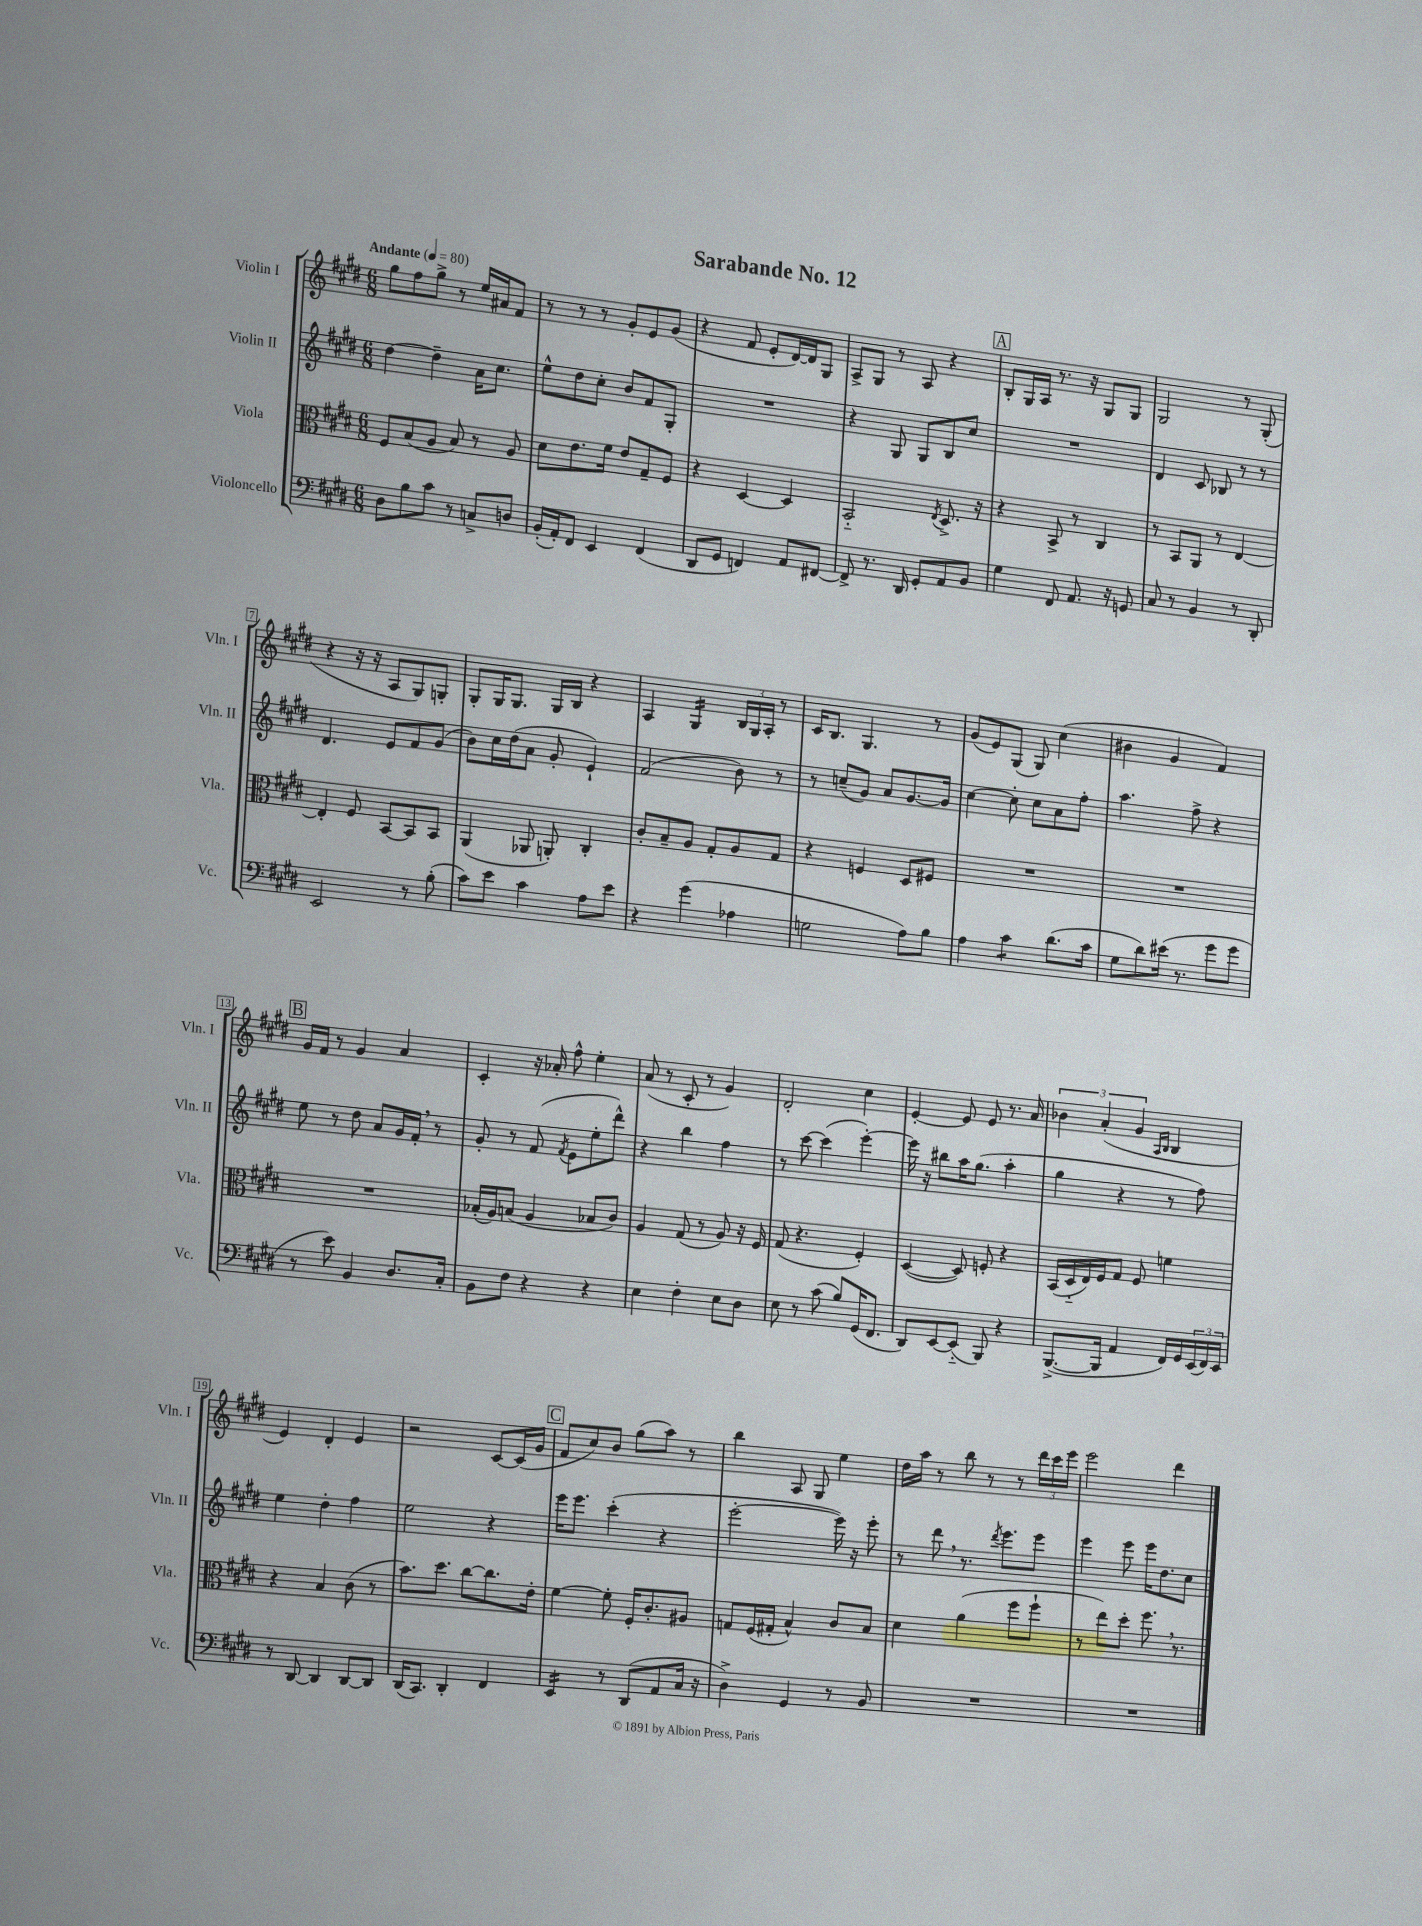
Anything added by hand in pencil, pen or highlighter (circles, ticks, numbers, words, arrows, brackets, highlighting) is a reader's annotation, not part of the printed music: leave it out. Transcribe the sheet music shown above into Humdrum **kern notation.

**kern	**kern	**kern	**kern
*staff4	*staff3	*staff2	*staff1
*clefF4	*clefC3	*clefG2	*clefG2
*k[f#c#g#d#]	*k[f#c#g#d#]	*k[f#c#g#d#]	*k[f#c#g#d#]
*M6/8	*M6/8	*M6/8	*M6/8
*MM80	*MM80	*MM80	*MM80
8D#\L	8F#/L	[4dd#\	8gg#\L
8B\	(8B/	.	8ff#\
8c#\J	8A/J	4dd#~\]	8gg#^\J
8r	8B/)	.	8r
8C^/L	8r	16a\LK	16ee/LL
.	.	8.cc#\J	16a#/J
8D/J	8A/	.	8f#/J
=	=	=	=
(16BB'/LL	8d#\L	8ee^^\L	8r
16AA'/J)	.	.	.
8FF#/J	8.e\	8dd#\	8r
4EE/	.	8cc#'\J	8r
.	16f#\Jk	.	.
.	8e/L	8b/L	8g#'/L
(4FF#/	8G#~/	8f#/	8e/
.	8F#/J	8G#'/J	(8g#/J
=	=	=	=
8DD#/L	4r	2.r	4r
8GG#/J	.	.	.
4FF/)	[4D#/	.	8f#/
.	.	.	8e'/L
8AA/L	4D#/]	.	[16d#/L)
.	.	.	16d#/]J
[8FF#/J	.	.	8G#/J
=	=	=	=
8FF#^/]	2BB'~/	4r	8A^/L
8.r	.	.	8G#/J
.	.	8G#/	8r
16DD#/	.	.	.
8GG#'/L	.	8G#/L	8A/
.	8qE/	.	.
8AA/	8.D#^/	8B/	4r
8BB/J	.	8cc#/J	.
.	16r	.	.
=	=	=	=
4G#\	4r	2.r	8B'/L
.	.	.	16G#/L
.	.	.	16A/JJ
8FF#/	8BB^/	.	8.r
8.AA/	8r	.	.
.	.	.	16r
.	4C#/	.	8G#/L
16r	.	.	.
8GG/	.	.	8G#/J
=	=	=	=
8C#/	8r	4d#/	2G#/
8r	8BB/L	.	.
4BB/	8AA/J	8c#/	.
.	8r	8B-/	.
8r	[4E/	8r	8r
8DD#'/	.	8r	(8G#'/
=	=	=	=
2EE/	4E'/]	4.d#/	4r
.	8F#/	.	16r
.	.	.	16r
.	[8BB/L	8e/L	8A/L
8r	8BB/]	8f#/	8G#/)
(8B'\	8BB/J	(8g#/J	8G'/J
=	=	=	=
8c#\L)	(4AA/	8b\L)	8G#'/L
8e\J	.	16cc#\L	16G#/K
.	.	(16dd#\J	8.G#/J
4c#\	8AA-/	8a\J	.
.	8AA'/)	8g#'/	16G#/LL
.	.	.	16B/JJ
8A\L	4C#'/	4e`/)	4r
8e\J	.	.	.
=	=	=	=
4r	8c#'/L	(2f#/	4A/
.	8B~/	.	.
(4g#\	8A/J	.	4G#/
.	8G#'/L	.	.
4A-\	8A/	8b\)	24B/LL
.	.	.	24G#/
.	.	.	24A'/JJ
.	8G#/J	8r	8r
=	=	=	=
2G\	4r	8r	16c#/LK
.	.	.	8.B/J
.	.	(8cc~/L	.
.	4F/	8g#/J)	4.G#/
.	.	8a/L	.
8A\L)	8D#/L	[8.g#/	.
8B\J	8F#/J	.	8r
.	.	16g#/]Jk	.
=	=	=	=
4A\	2.r	[4cc#\	(8g#/L
.	.	.	8e/)
4c#\	.	8cc#'\]	(8G#/J
.	.	8cc#\L	8G#/)
(8.d#\L	.	8a\	(4cc#\
.	.	8ff#'\J	.
16c#\Jk	.	.	.
=	=	=	=
8G#\L	2.r	4.aa\	4b#\
8d#\)	.	.	.
(16e#\Jk	.	.	4g#/
8.r	.	.	.
.	.	8ff#^\	.
8g#\L	.	4r	4f#/)
8g#\J	.	.	.
=	=	=	=
8r	2.r	8ee\	16g#/LL
.	.	.	16f#/JJ
8e\)	.	8r	8r
4BB/	.	8dd#\	4g#/
.	.	8a/L	.
8.D#/L	.	16g#/L	4a/
.	.	16f#'/JJ	.
.	.	8r	.
16C#'/Jk	.	.	.
=	=	=	=
8BB\L	(16B-'/LL	8g#'/	4c#'/
.	16A/J)	.	.
8F#\J	(8B/J	8r	.
4r	4A/	(8f#/	16r
.	.	.	16a-'/
.	.	8qf#/	.
.	.	8e\L	8ff#^^\
4r	8B-/L	8ee'\	4ee'\
.	8c#/J)	8ddd#^^\J)	.
=	=	=	=
4E\	4A/	4r	(8a/
.	.	.	8r
4F#'\	(8G#/	4bb\	8c#'/
.	8r	.	8r
8E\L	8A/)	4ff#\	4g#/)
8D#\J	16r	.	.
.	16F#/	.	.
=	=	=	=
8E\	(8G#/	8r	2d#'/
8r	4.r	[8ccc#\	.
(8c#\	.	(4ccc#\]	.
8B/L)	.	.	.
(16GG#/K	4F#'/)	[4eee'\)	4cc#\
8.FF#/J	.	.	.
=	=	=	=
8DD#/L)	([4D#/	16eee\]	[4e'/
.	.	16r	.
[8EE/	.	8bb#\L	.
(8EE'~/]J	8D#/])	16aa\K	8e/]
.	.	(8.gg#\J	.
8BBB/)	8F'/	.	8e/
4r	4r	4aa'\	8.r
.	.	.	16a/
=	=	=	=
([8.BBB^/L	(16BB/LL	4gg#\	6b-\
.	16D#'~/	.	.
.	16E/)	.	.
.	.	.	(6a'/
16BBB/]Jk	16F#/J	.	.
4AA/	8G#/J	4r	.
.	.	.	6g#/
.	8F#/	.	.
.	.	.	16qqA/LL
.	.	.	16qqB/JJ
16FF#/LL)	4f\	8r	4B/
16GG#/	.	.	.
(24EE/	.	8ff#\)	.
24FF#/)	.	.	.
24EE/JJ	.	.	.
=	=	=	=
8r	4r	4ee\	4e/)
[8DD#/	.	.	.
4DD#/]	4B/	4dd#'\	4d#'/
[8DD#/L	(8c#\	4ff#\	4e/
8DD#/]J	8r	.	.
=	=	=	=
(16DD#/LK	8.b\L)	2ee\	2r
8.CC#/J)	.	.	.
.	8.dd#\J	.	.
4DD#'/	.	.	.
.	[8cc#\L	.	.
4FF#/	8.cc#\]	4r	[8c#/L
.	.	.	(16c#/]L
.	16e'\Jk	.	16g#/JJ
=	=	=	=
4EE/	[4f#\	16eee\LK	8f#/L
.	.	8.eee\J	.
.	.	.	8cc#/)
8r	8f#'\]	(4ccc#'\	8b/J
(8DD#/L	16F#'/LK	.	(8gg#\L
.	8.c#'/	.	.
8AA/	.	4r	8aa\J)
16C#/Jk	8A#/J	.	8r
16r	.	.	.
=	=	=	=
4D#^\)	8G/L	[2eee'\	4bb\
.	(16F#/L	.	.
.	16G#'/JJ	.	.
4GG#/	4B^^/)	.	8A/
.	.	.	8G#/
8r	8c#/L	16eee\])	4ee\
.	.	16r	.
8BB/	8B/J	8eee'\	.
=	=	=	=
2.r	4d#\	8r	16dd#\LL
.	.	.	16aa\JJ
.	.	8ddd#\	8r
.	(4a\	8.r	8bb\
.	.	.	8r
.	.	8qddd#/	.
.	.	8.eee\L	.
.	8ff#\L	.	8r
.	8ff#`\J	8eee\J	24ddd#\LL
.	.	.	24ccc#\
.	.	.	24eee\JJ
=	=	=	=
2.r	8r	4eee\	2eee\
.	8ee\L)	.	.
.	8dd#'\J	8eee\	.
.	8.ff#\	16eee\LK	.
.	.	8.dd#\	.
.	.	.	4ddd#\
.	8.r	.	.
.	.	8cc#\J	.
==	==	==	==
*-	*-	*-	*-
